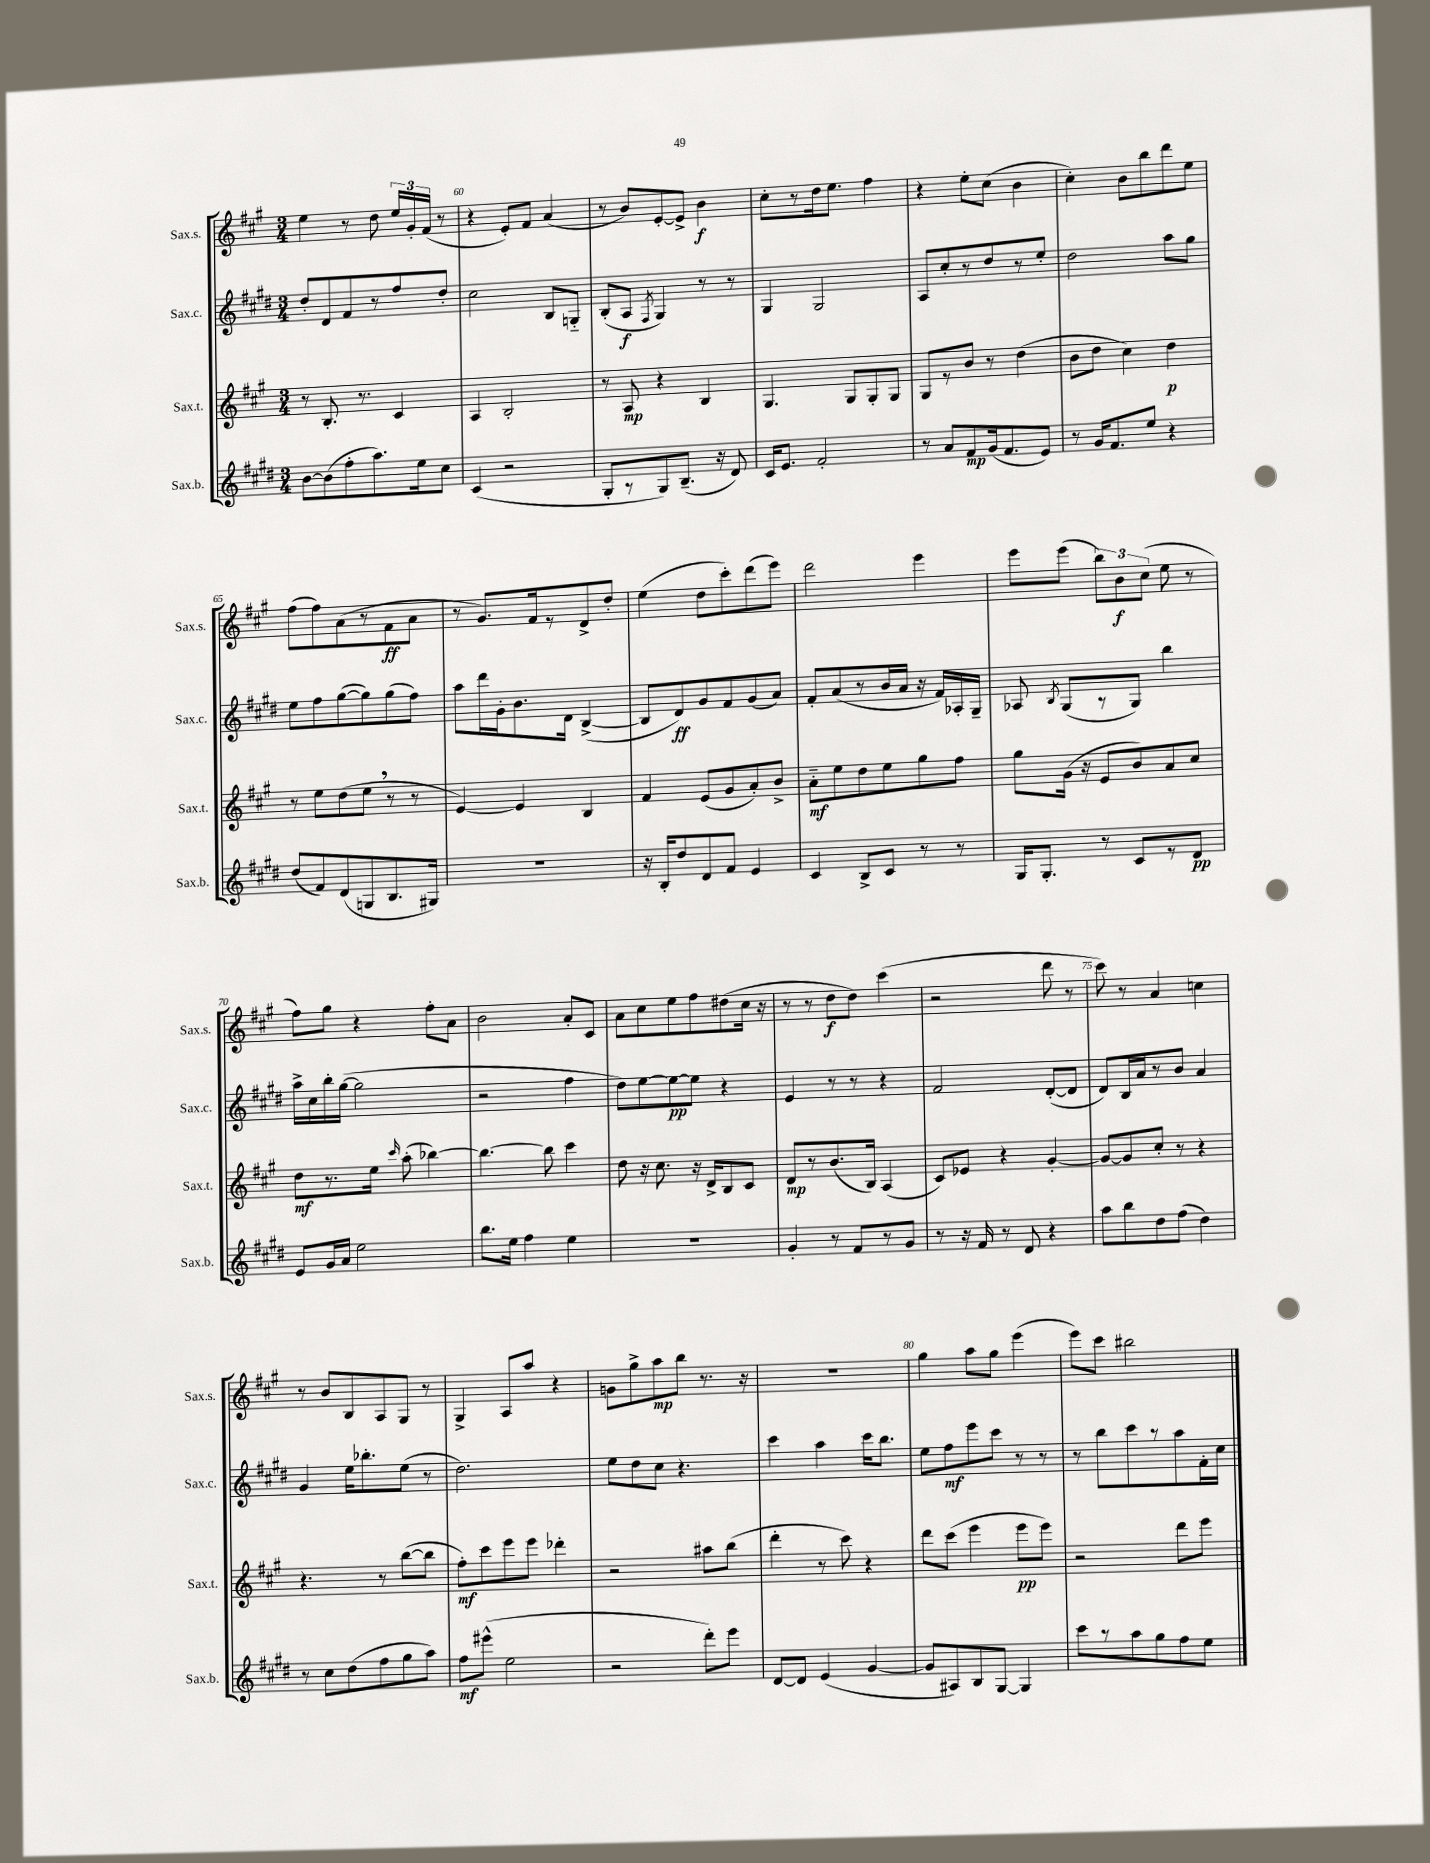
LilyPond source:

<<
\new StaffGroup <<
\new Staff = "s0" \with { instrumentName = "Sax.s." shortInstrumentName = "Sax.s." } {
    \clef treble \key a \major \numericTimeSignature \time 3/4
    \autoBeamOff e''4 r8 d''8 \tuplet 3/2 { e''16[ gis'16-. fis'16]( } r8 |
    r4 e'8[-.) fis'8] a'4( |
    r8 b'8[) e'8~-. e'8]-> b'4\f |
    cis''8[-. r8 d''16 e''8.] fis''4 |
    r4 e''8[-. cis''8]( b'4 |
    cis''4-.) b'8[ b''8 d'''8 e''8] |
    fis''8[( fis''8) a'8( r8 fis'8\ff a'8] |
    r8 gis'8.[) fis'16 r8 d'8-> d''8]-. |
    e''4( d''8[ cis'''8-.) d'''8( e'''8]) |
    d'''2 e'''4 |
    e'''8[ e'''8]( \tuplet 3/2 { b''8[) b'8\f cis''8]( } e''8 r8 |
    fis''8[) gis''8] r4 fis''8[-. a'8] |
    b'2 a'8[-. cis'8] |
    a'8[ cis''8 e''8 fis''8 dis''8( cis''16] r16 |
    r8 r8 d''8[\f d''8]) cis'''4( |
    r2 d'''8 r8 |
    cis'''8) r8 a'4 c''4 |
    r8 b'8[ b8 a8 gis8] r8 |
    gis4-> a8[ a''8] r4 |
    g'8[ gis''8-> a''8\mp b''8] r8. r16 |
    R2. |
    gis''4 a''8[ gis''8] e'''4( |
    e'''8[) cis'''8] bis''2 \bar "|." |
}
\new Staff = "s1" \with { instrumentName = "Sax.c." shortInstrumentName = "Sax.c." } {
    \clef treble \key e \major \numericTimeSignature \time 3/4
    \autoBeamOff dis''8[-. dis'8 fis'8 r8 fis''8 dis''8]-. |
    cis''2 b8[ g8]-_ |
    b8[-.( a8]\f \acciaccatura { fis8 } gis4) r8 r8 |
    gis4 gis2 |
    a8[ cis''8-. r8 dis''8 r8 e''8]-. |
    dis''2 a''8[ gis''8] |
    e''8[ fis''8 gis''8~( gis''8) gis''8( fis''8]) |
    a''8[ dis'''16 gis'16-. b'8. dis'16] b4~->( |
    b8[ dis'8\ff) gis'8 fis'8 gis'8( a'8]) |
    fis'8[-. a'8( r8 b'16 a'16] r16 fis'16[) aes16-. gis16]-- |
    aes8 \acciaccatura { b8 } gis8[( r8 gis8]) b''4 |
    a''16[-> cis''16 b''16-. gis''16]~( gis''2 |
    r2 fis''4 |
    dis''8[) e''8~ e''8~\pp e''8] r4 |
    e'4 r8 r8 r4 |
    fis'2 dis'8[~-.( dis'8] |
    dis'8[) b16 a'16 r8 b'8] a'4 |
    gis'4 e''16[ bes''8.-. e''8]( r8 |
    dis''2.) |
    e''8[ dis''8 cis''8] r4. |
    cis'''4 a''4 cis'''16[ b''8.] |
    e''8[ fis''8\mf e'''8 cis'''8] r8 r8 |
    r8 b''8[ cis'''8 r8 a''8 fis'16-. cis''16] \bar "|." |
}
\new Staff = "s2" \with { instrumentName = "Sax.t." shortInstrumentName = "Sax.t." } {
    \clef treble \key a \major \numericTimeSignature \time 3/4
    \autoBeamOff r8 b8.-. r8. cis'4 |
    a4 b2-. |
    r8 a8\mp r4 b4 |
    gis4. gis8[ gis8-. gis8] |
    gis8[ r8 b'8] r8 d''4( |
    b'8[ d''8] cis''4) d''4\p |
    r8 e''8[ d''8( e''8] \breathe r8 r8 |
    e'4~) e'4 b4 |
    fis'4 e'8[( gis'8 a'8-.) b'8]-> |
    a'8[-_\mf e''8 d''8 e''8 gis''8 fis''8] |
    gis''8[ gis'16]( r16 e'8[ b'8) a'8 cis''8] |
    d''8[\mf r8. e''16] \grace { cis'''16 } a''8-.( bes''4~) |
    bes''4.~ bes''8 cis'''4 |
    d''8 r16 cis''8. r16 d'16[-> b8 cis'8] |
    d'8[\mp r8 b'8.( b16]) a4( |
    cis'8[) ees'8] r4 gis'4~-. |
    gis'8[~ gis'8 cis''8]-. r8 r4 |
    r4. r8 b''8[~( b''8] |
    fis''8[-.\mf) cis'''8 e'''8 e'''8] des'''4-. |
    r2 ais''8[ b''8]( |
    d'''4-. r8 cis'''8) r4 |
    d'''8[ cis'''8]( e'''4 e'''8[\pp e'''8]) |
    r2 d'''8[ e'''8] \bar "|." |
}
\new Staff = "s3" \with { instrumentName = "Sax.b." shortInstrumentName = "Sax.b." } {
    \clef treble \key e \major \numericTimeSignature \time 3/4
    \autoBeamOff b'8[~ b'8( fis''8-. a''8.) e''16 cis''8] |
    cis'4( r2 |
    gis8[-. r8 gis8) b8.]--( r16 dis'8) |
    cis'16[ e'8.] fis'2-. |
    r8 a'8[ fis'8\mp gis'16( fis'8. e'8]) |
    r8 gis'16[ fis'8. e''8] r4 |
    dis''8[( fis'8) dis'8( g8 b8. gis16]) |
    R2. |
    r16 b16[-. dis''8 dis'8 fis'8] e'4 |
    cis'4 b8[-> cis'8] r8 r8 |
    gis16[ gis8.]-. r8 cis'8[ r8 dis'8]\pp |
    e'8[ gis'16 a'16] e''2 |
    b''8.[ e''16] fis''4 e''4 |
    R2. |
    gis'4-. r8 fis'8[ r8 gis'8] |
    r8 r16 fis'16 r8 dis'8 r4 |
    a''8[ b''8 dis''8 fis''8]( dis''4) |
    r8 cis''8[ dis''8( fis''8 gis''8 a''8]) |
    fis''8[\mf eis'''8]-^( e''2 |
    r2 dis'''8[-.) e'''8] |
    dis'8[~ dis'8] e'4( gis'4~ |
    gis'8[ ais8) b8 gis8]~ gis4 |
    cis'''8[ r8 a''8 gis''8 fis''8 e''8] \bar "|." |
}
>>
>>
\layout { \context { \Score currentBarNumber = #59 \override BarNumber.break-visibility = ##(#f #t #t) barNumberVisibility = #(every-nth-bar-number-visible 5) } }
